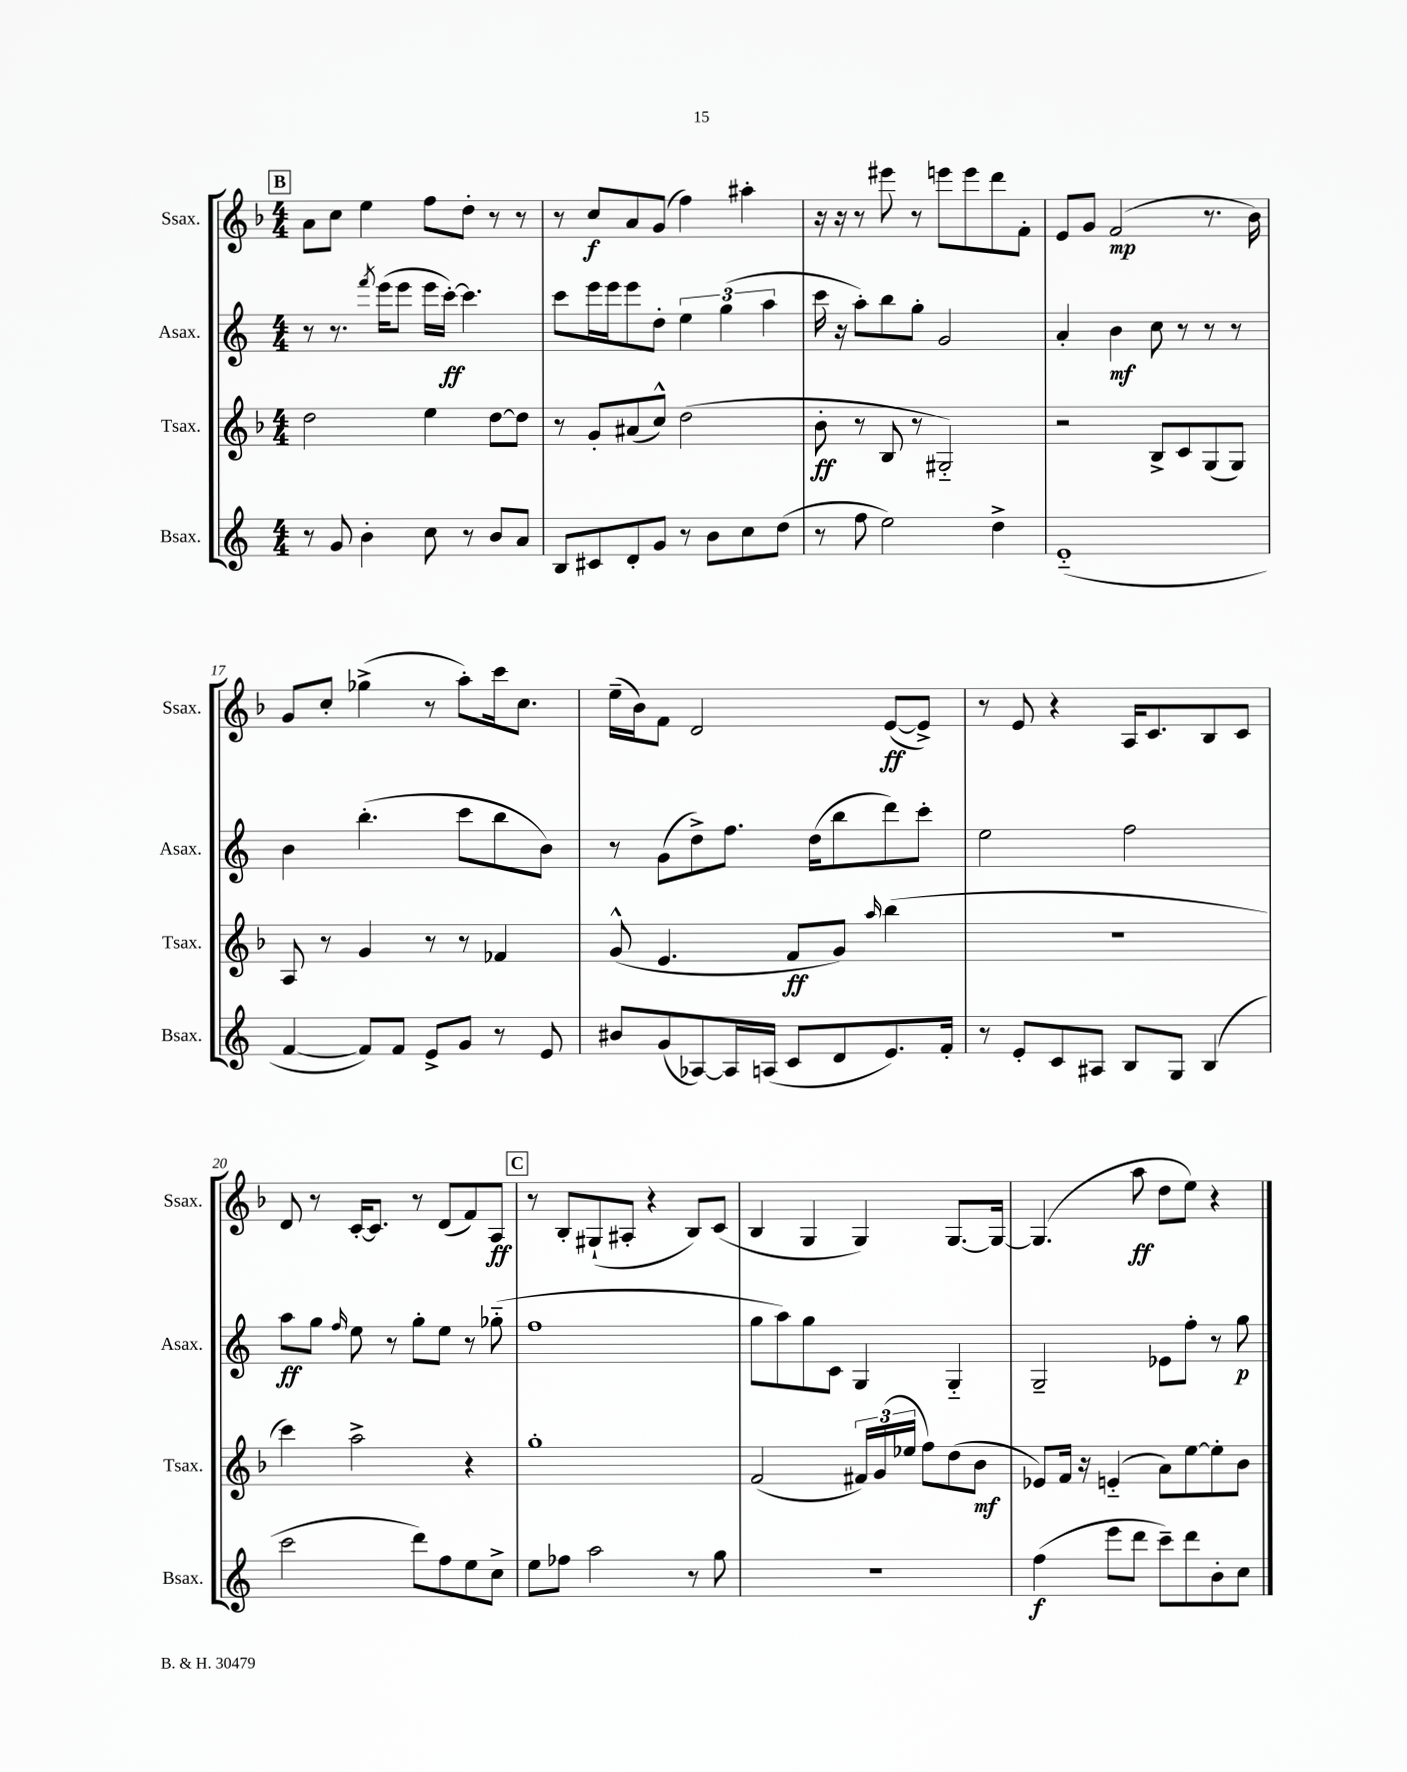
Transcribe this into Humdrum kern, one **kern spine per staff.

**kern	**kern	**kern	**kern
*staff4	*staff3	*staff2	*staff1
*clefG2	*clefG2	*clefG2	*clefG2
*k[]	*k[b-]	*k[]	*k[b-]
*M4/4	*M4/4	*M4/4	*M4/4
8r	2dd	8r	8a
8g	.	8.r	8cc
4b'	.	.	4ee
.	.	8qfff	.
.	.	(16eee	.
.	.	8eee	.
8cc	4ee	16eee	8ff
.	.	[16ccc')	.
8r	.	4.ccc]	8dd'
8b	[8dd	.	8r
8a	8dd]	.	8r
=	=	=	=
8B	8r	8ccc	8r
8c#	8g'	16eee	8cc
.	.	16eee	.
8d'	(8a#	8eee	8a
8g	8cc^^)	8dd'	(8g
8r	(2dd	6ee	4ff)
8b	.	.	.
.	.	(6gg	.
8cc	.	.	4aa#'
.	.	6aa	.
(8dd	.	.	.
=	=	=	=
8r	8b-'	16ccc	16r
.	.	16r	16r
8ff	8r	8aa')	8r
2ee)	8B-	8bb	8eee#
.	8r	8gg'	8r
.	2G#'~)	2g	8eee
.	.	.	8eee
4dd^	.	.	8ddd
.	.	.	8f'
=	=	=	=
(1e'~	2r	4a'	8e
.	.	.	8g
.	.	4b	(2f
.	8B-^	8cc	.
.	8c	8r	.
.	(8G	8r	8.r
.	8G)	8r	.
.	.	.	16b-)
=	=	=	=
[4f	8A	4b	8g
.	8r	.	8cc'
8f])	4g	(4.bb'	(4gg-^
8f	.	.	.
8e^	8r	.	8r
8g	8r	8ccc	8aa')
8r	4f-	8bb	16ccc
.	.	.	8.cc
8e	.	8b)	.
=	=	=	=
8b#	(8g^^	8r	(16ee~
.	.	.	16b-)
(8g	4.e	(8g	8f
[8A-)	.	8dd^)	2d
16A-]	.	8.ff	.
(16A	.	.	.
8c	8f	.	.
.	.	(16dd	.
8d	8g)	8bb	.
.	16qqaa	.	.
8.e)	(4bb-	8ddd)	([8e
.	.	8ccc'	8e^])
16f'	.	.	.
=	=	=	=
8r	1r	2ee	8r
8e'	.	.	8e
8c	.	.	4r
8A#	.	.	.
8B	.	2ff	16A
.	.	.	8.c
8G	.	.	.
(4B	.	.	8B-
.	.	.	8c
=	=	=	=
2ccc	4ccc)	8aa	8d
.	.	8gg	8r
.	.	16qqff	.
.	2aa^	8ee	[16c'
.	.	.	8.c]
.	.	8r	.
8ddd)	.	8gg'	8r
8ff	.	8ee	(8d
8ee	4r	8r	8f)
8cc^	.	(8gg-'~	8A
=	=	=	=
8ee	1gg'	1ff	8r
8ff-	.	.	8B-'
2aa	.	.	(8G#`
.	.	.	8A#'
.	.	.	4r
8r	.	.	8B-)
8gg	.	.	(8c
=	=	=	=
1r	(2f	8gg	4B-
.	.	8aa)	.
.	.	8gg	4G
.	.	8c	.
.	24f#)	4G	4G)
.	(24g	.	.
.	24ee-	.	.
.	8ff)	.	.
.	(8dd	4G'~	[8.G
.	8b-	.	.
.	.	.	16G_
=	=	=	=
(4ff	8e-)	2G~	(4.G]
.	16f	.	.
.	16r	.	.
8eee	(4e'~	.	.
8ddd	.	.	8aa
8ccc~)	8a)	8e-	8dd
8ddd	[8ee	8ff'	8ee)
8b'	8ee']	8r	4r
8cc	8b-	8gg	.
==	==	==	==
*-	*-	*-	*-
